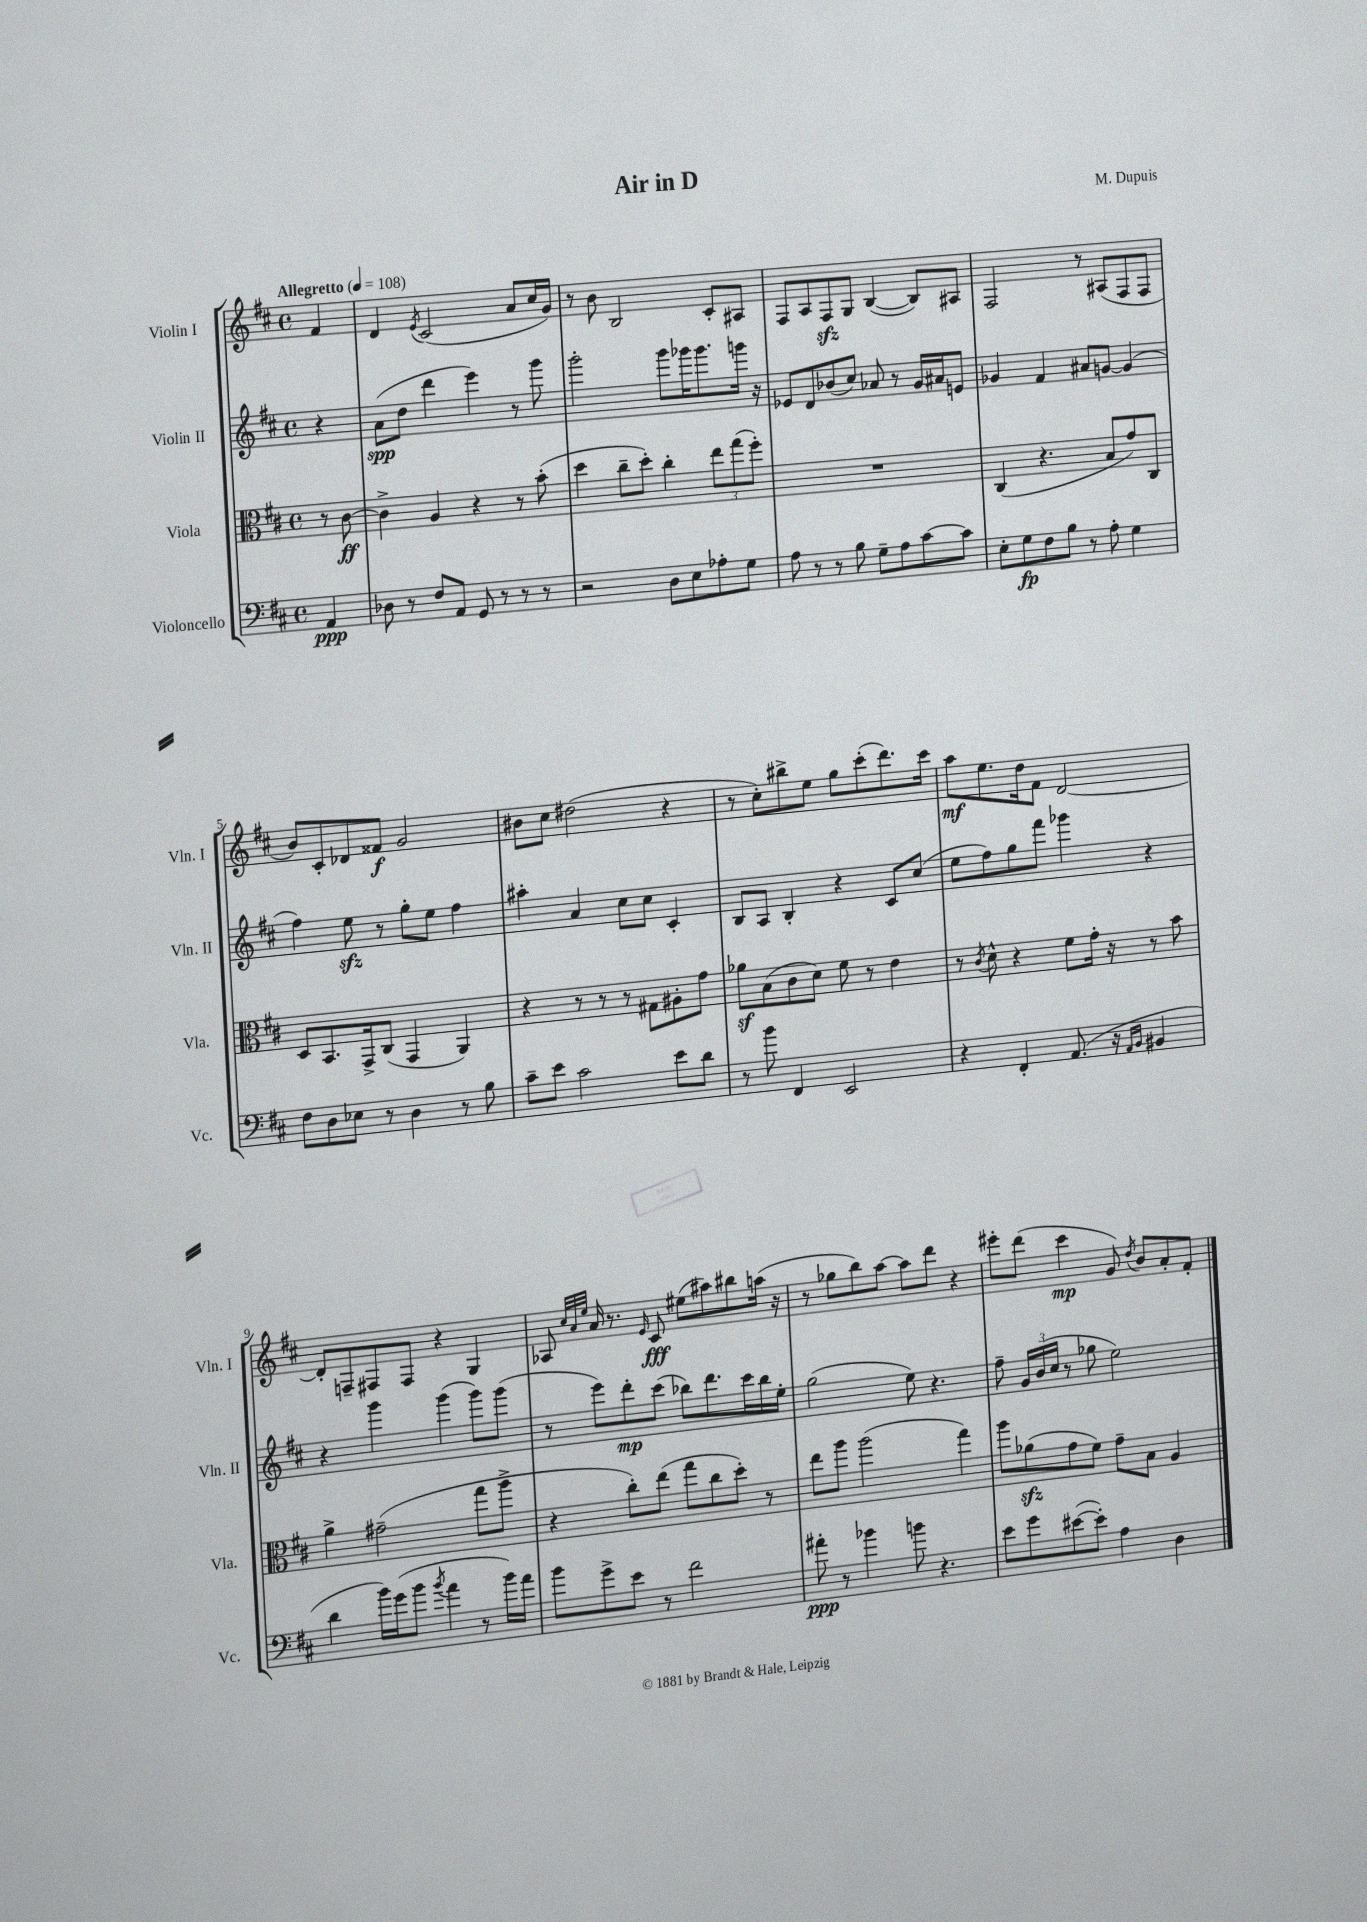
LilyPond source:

\header { title = "Air in D" composer = "M. Dupuis" }
<<
\new StaffGroup <<
\new Staff = "s0" \with { instrumentName = "Violin I" shortInstrumentName = "Vln. I" } {
    \clef treble \key d \major \defaultTimeSignature \time 4/4 \partial 4 \tempo "Allegretto" 4 = 108
    \autoBeamOff fis'4 |
    d'4 \acciaccatura { e'8 } cis'2( a'8[ cis''16 g'16]) |
    r8 b'8 b2 cis'8[-. ais8] |
    fis8[ a8 fis8\sfz g8] b4~( b8[) ais8] |
    fis2 r8 ais8[( fis8 fis8] |
    b'8[) cis'8-. des'8 fisis'8]\f g'2 |
    bis'8[ cis''8] dis''2( r4 |
    r8 cis''8[-.) bis''8-> e''8] g''8[ cis'''8-.( d'''8.) cis'''16] |
    a''8[\mf e''8. d''16 fis'8] d'2~ |
    d'8[-. f8-- fis8 fis8] r4 g4 |
    aes8 \grace { cis''32[ a'32 e''32] } a'16 r8. \grace { e'16 } cis'8\fff eis''8[( ais''8) bis''8 a''16]( r16 |
    r8 ges''8[ b''8) a''8]~ a''8[ d'''8] r4 |
    eis'''8[-. d'''8]( cis'''4\mp g'8) \acciaccatura { d''8 } b'8[ a'8-. fis'8]-. \bar "|." |
}
\new Staff = "s1" \with { instrumentName = "Violin II" shortInstrumentName = "Vln. II" } {
    \clef treble \key d \major \defaultTimeSignature \time 4/4 \partial 4
    \autoBeamOff r4 |
    a'8[\spp( d''8] d'''4 e'''4) r8 g'''8 |
    g'''2-. g'''8[ ges'''16 ges'''8. g'''16] r16 |
    ees'8[ d'8 bes'8( cis''8]) aes'8 r8 g'16[ ais'16 e'8] |
    ges'4 fis'4 ais'8[ g'8]~ g'4( |
    fis''4) e''8\sfz r8 g''8[-. e''8] fis''4 |
    ais''4-. a'4 cis''8[ cis''8] cis'4-. |
    b8[ a8] b4-. r4 cis'8[ cis''8]( |
    e''8[ fis''8) g''8 fis'''8] ges'''4 r4 |
    r4 g'''4 g'''4( g'''8[) g'''8]( |
    r8 e'''8[) d'''8-.\mp cis'''8]( bes''8[) d'''8. cis'''16 bes''16 e''16]-. |
    g''2( e''8) r4. |
    fis''8-- \tuplet 3/2 { g'16[ b'16( cis''16] } r8 ges''8 e''2) \bar "|." |
}
\new Staff = "s2" \with { instrumentName = "Viola" shortInstrumentName = "Vla." } {
    \clef alto \key d \major \defaultTimeSignature \time 4/4 \partial 4
    \autoBeamOff r8 cis'8~\ff |
    cis'4-> a4 r4 r8 b'8-.( |
    d''4 cis''8[-- d''8]-.) cis''4-. \tuplet 3/2 { e''8[ g''8( fis''8]-.) } |
    R1 |
    cis4( r4. b8[ g'8) cis8] |
    d8[ b,8. g,16-> cis8]( g,4 a,4) |
    r4 r8 r8 r8 gis8[ ais8-. g'8] |
    aes'8[\sf b8( cis'8 d'8]) fis'8 r8 e'4 |
    r8 \acciaccatura { cis'8 } d'8-^ r4 fis'8[ g'16]-. r16 r8 b'8 |
    a'4-> gis'2--( g''8[ a''8]-> |
    r4 cis''8[-.) e''8]( g''8[ cis''8 d''8]-.) r8 |
    e''8[ a''8] a''2( g''4) |
    a''8[ aes'8\sfz( g'8 fis'8]) g'8[-- b8] a4 \bar "|." |
}
\new Staff = "s3" \with { instrumentName = "Violoncello" shortInstrumentName = "Vc." } {
    \clef bass \key d \major \defaultTimeSignature \time 4/4 \partial 4
    \autoBeamOff a,4\ppp |
    des8 r8 fis8[ a,8] g,8 r8 r8 r8 |
    r2 d8[ e8 aes8-. g8] |
    a8 r8 r8 b8 g8[-- a8 cis'8~ cis'8] |
    e8[-. g8\fp fis8 b8] r8 a8-. g4 |
    fis8[ d8 ees8] r8 d4 r8 b8 |
    cis'8[-- e'8] cis'2 e'8[ d'8] |
    r8 b'8 fis,4 e,2 |
    r4 fis,4-. a,8.( r16 \grace { a,16[ b,16] } bis,4 |
    d'4 b'16[) g'16( b'8] \acciaccatura { b'8 } a'4 r8 b'16[) a'16] |
    b'8[ g'8-> e'8] r8 fis'2 |
    ais'8-.\ppp r8 bes'4 b'8 r4. |
    e'8[ g'8 eis'8~( eis'8]-.) a4 d4 \bar "|." |
}
>>
>>
